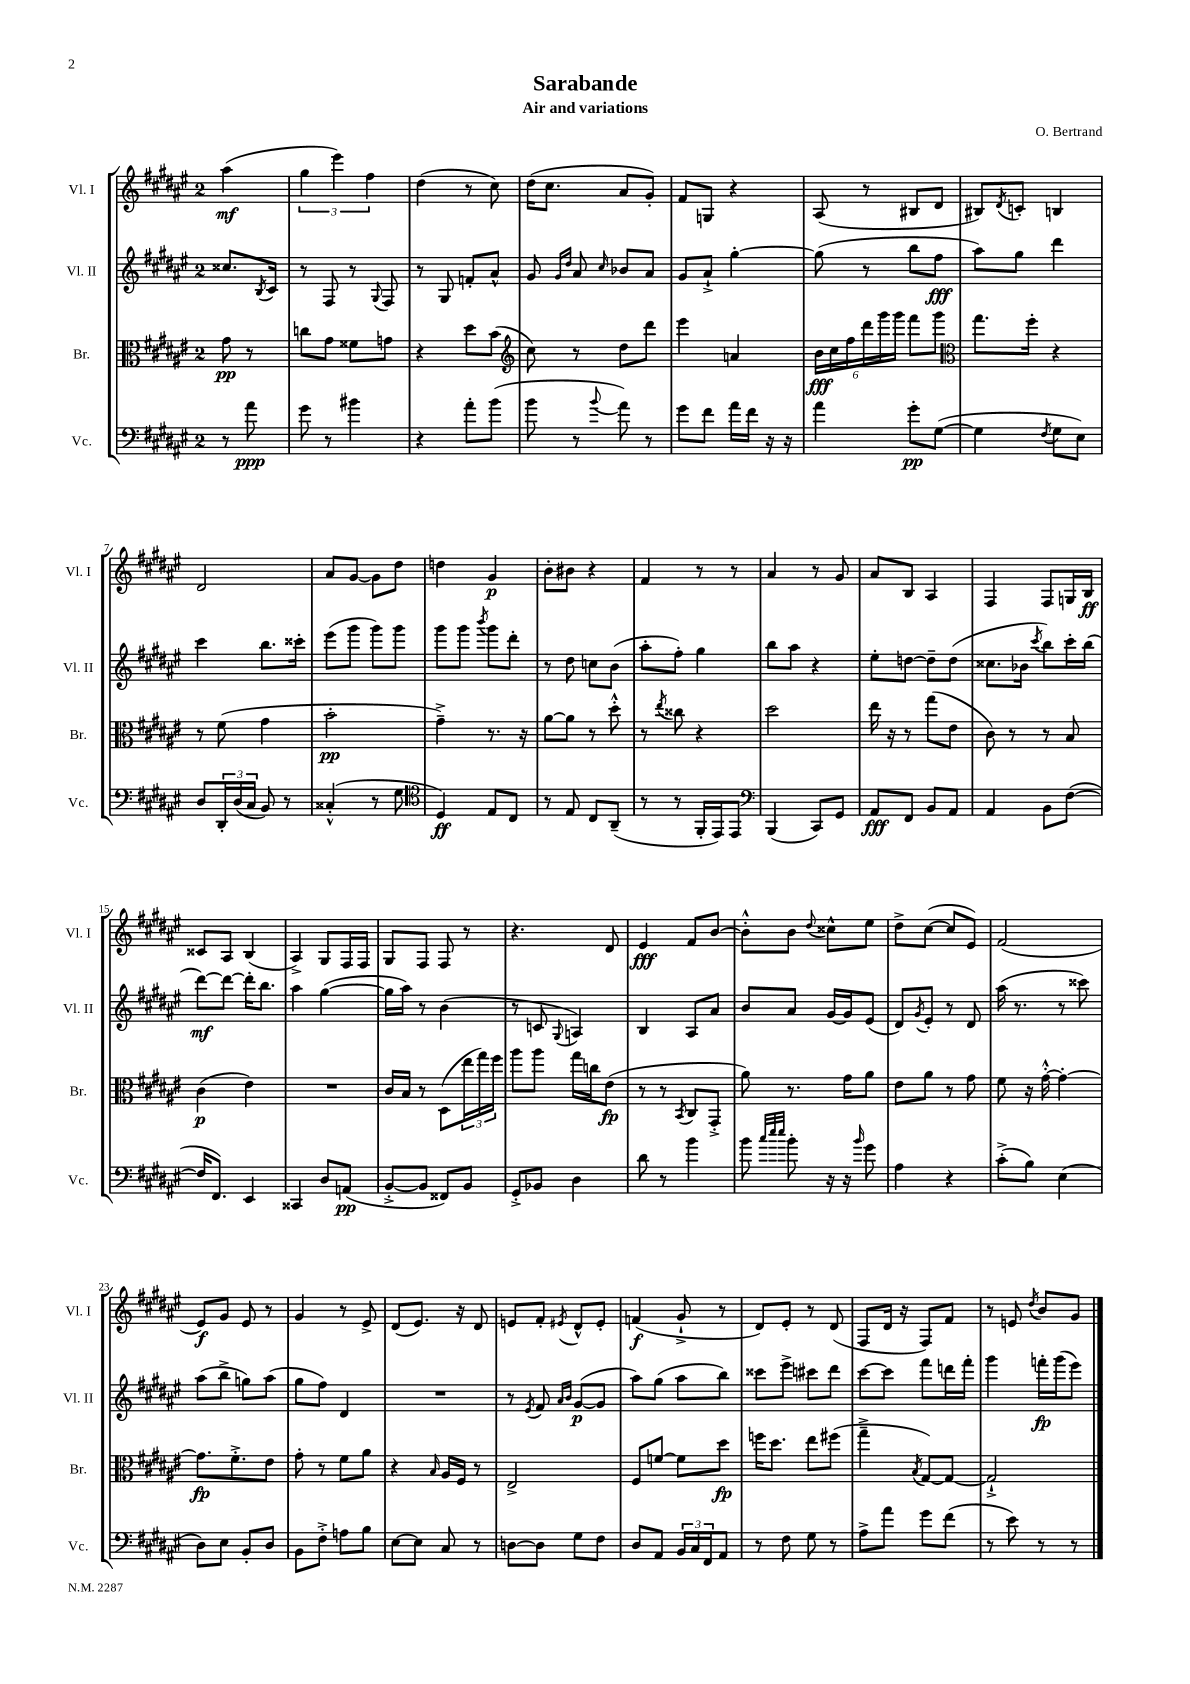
\header { title = "Sarabande" composer = "O. Bertrand" subtitle = "Air and variations" }
<<
\new StaffGroup <<
\new Staff = "s0" \with { instrumentName = "Vl. I" shortInstrumentName = "Vl. I" } {
    \clef treble \key fis \major \once \override Staff.TimeSignature.style = #'single-digit \time 2/4 \partial 4
    ais''4\mf( |
    \tuplet 3/2 { gis''4 eis'''4) fis''4 } |
    dis''4( r8 cis''8) |
    dis''16( cis''8. ais'8 gis'8-.) |
    fis'8 g8 r4 |
    ais8( r8 bis8 dis'8 |
    bis8) \acciaccatura { dis'8 } c'8-. b4 |
    dis'2 |
    ais'8 gis'8~ gis'8 dis''8 |
    d''4 gis'4\p |
    b'8-. bis'8 r4 |
    fis'4 r8 r8 |
    ais'4 r8 gis'8 |
    ais'8 b8 ais4 |
    fis4 fis8 g16 b16\ff |
    cisis'8 ais8 b4( |
    ais4->) gis8 fis16 fis16 |
    gis8 fis8 fis8 r8 |
    r4. dis'8 |
    eis'4\fff fis'8 b'8~ |
    b'8-.-^ b'8 \appoggiatura { dis''8 } cisis''8-^ eis''8 |
    dis''8-> cis''8~( cis''8 eis'8) |
    fis'2( |
    eis'8\f) gis'8 eis'8 r8 |
    gis'4 r8 eis'8-> |
    dis'8( eis'8.) r16 dis'8 |
    e'8 fis'8-. \acciaccatura { eis'8 } dis'8-^ eis'8-. |
    f'4\f( gis'8-!-> r8 |
    dis'8) eis'8-. r8 dis'8( |
    fis8 dis'16 r16 fis8) fis'8 |
    r8 e'8 \acciaccatura { dis''8 } b'8 gis'8 \bar "|." |
}
\new Staff = "s1" \with { instrumentName = "Vl. II" shortInstrumentName = "Vl. II" } {
    \clef treble \key fis \major \once \override Staff.TimeSignature.style = #'single-digit \time 2/4 \partial 4
    cisis''8. \acciaccatura { b8 } cis'16 |
    r8 fis8 r8 \appoggiatura { gis8 } fis8 |
    r8 gis8 f'8-. ais'8-^ |
    gis'8 \grace { gis'16 dis''16 } ais'8 \grace { cis''16 } bes'8 ais'8 |
    gis'8 ais'8-!-> gis''4~-. |
    gis''8( r8 b''8 fis''8\fff |
    ais''8) gis''8 dis'''4 |
    cis'''4 b''8. cisis'''16-. |
    eis'''8( gis'''8 gis'''8) gis'''8 |
    gis'''8 gis'''8 \acciaccatura { b'''8 } gis'''8 dis'''8-. |
    r8 dis''8 c''8 b'8( |
    ais''8-. fis''8-.) gis''4 |
    b''8 ais''8 r4 |
    eis''8-. d''8~ d''8-- d''8( |
    cisis''8. bes'16 \acciaccatura { cis'''8 } b''8) cis'''16-. b''16( |
    dis'''8~\mf) dis'''8~ dis'''16-. b''8. |
    ais''4 gis''4~( |
    gis''16 ais''16) r8 b'4( |
    r8 c'8 \appoggiatura { gis8 } a4) |
    b4 ais8 ais'8 |
    b'8 ais'8 gis'16~ gis'16 eis'8( |
    dis'8) \acciaccatura { gis'8 } eis'8-. r8 dis'8 |
    ais''16( r8. r8 cisis'''8) |
    ais''8( b''8-> g''8) ais''8( |
    gis''8 fis''8) dis'4 |
    R2 |
    r8 \acciaccatura { eis'8 } fis'8 \grace { ais'16 b'16 } gis'8~\p( gis'8 |
    ais''8) gis''8( ais''8 b''8) |
    cisis'''8 eis'''8-> cis'''8 dis'''8 |
    cis'''8~ cis'''8 fis'''8 d'''16 fis'''16-. |
    gis'''4 f'''16-.\fp gis'''16( eis'''8) \bar "|." |
}
\new Staff = "s2" \with { instrumentName = "Br." shortInstrumentName = "Br." } {
    \clef alto \key fis \major \once \override Staff.TimeSignature.style = #'single-digit \time 2/4 \partial 4
    gis'8\pp r8 |
    c''8 gis'8 fisis'8 g'8 |
    r4 dis''8 b'8( |
    \clef treble cis''8) r8 dis''8 dis'''8 |
    eis'''4 a'4 |
    \tuplet 6/4 { b'16\fff cis''16 fis''16 dis'''16 gis'''16 gis'''16 } fis'''8 gis'''8 |
    \clef alto gis''8. fis''16-. r4 |
    r8 fis'8( gis'4 |
    b'2-.\pp |
    gis'4--->) r8. r16 |
    ais'8~ ais'8 r8 dis''8-.-^ |
    r8 \acciaccatura { eis''8 } cisis''8 r4 |
    dis''2 |
    eis''16 r16 r8 gis''8( eis'8 |
    cis'8) r8 r8 b8 |
    cis'4\p( eis'4) |
    R2 |
    cis'16 b16 r8 dis8( \tuplet 3/2 { eis''16 gis''16) fis''16 } |
    ais''8 ais''8 gis''16 c''16 eis'8\fp( |
    r8 r8 \acciaccatura { b,8 } cis8 gis,8-.-> |
    ais'8) r8. gis'16 ais'8 |
    eis'8 ais'8 r8 gis'8 |
    fis'8 r16 gis'16~-.-^ gis'4~-. |
    gis'8.\fp fis'8.-.-> eis'8 |
    gis'8-. r8 fis'8 ais'8 |
    r4 \grace { b16 } ais16 fis16 r8 |
    eis2-> |
    fis8 f'8~ f'8 dis''8\fp |
    f''16 dis''8. eis''8 fis''8( |
    gis''4---> \acciaccatura { b8 } gis8~) gis8~ |
    gis2-!-> \bar "|." |
}
\new Staff = "s3" \with { instrumentName = "Vc." shortInstrumentName = "Vc." } {
    \clef bass \key fis \major \once \override Staff.TimeSignature.style = #'single-digit \time 2/4 \partial 4
    r8 ais'8\ppp |
    gis'8 r8 bis'4 |
    r4 ais'8-. b'8( |
    b'8 r8 \appoggiatura { b'8 } ais'8) r8 |
    gis'8 fis'8 ais'16 fis'16 r16 r16 |
    ais'4 gis'8-.\pp gis8~( |
    gis4 \acciaccatura { fis8 } gis8 eis8) |
    dis8 \tuplet 3/2 { dis,16-. dis16( cis16 } b,8) r8 |
    cisis4-.-^( r8 gis8 |
    \clef tenor dis4\ff) eis8 cis8 |
    r8 eis8 cis8 ais,8--( |
    r8 r8 fis,16-. eis,16) eis,8 |
    \clef bass b,,4( cis,8) gis,8 |
    ais,8\fff fis,8 b,8 ais,8 |
    ais,4 b,8 fis8~( |
    fis16 fis,8.) eis,4 |
    cisis,4 dis8 a,8\pp( |
    b,8~-.-> b,8 fisis,8) b,8 |
    gis,8-.-> bes,8 dis4 |
    dis'8 r8 b'4 |
    b'8 \grace { cis''32 eis''32 eis''32 } b'8-. r16 r16 \grace { b'16 } gis'8 |
    ais4 r4 |
    cis'8-.->( b8) eis4( |
    dis8) eis8 b,8-. dis8 |
    b,8 fis8-.-> a8 b8 |
    eis8~ eis8 cis8 r8 |
    d8~ d8 gis8 fis8 |
    dis8 ais,8 \tuplet 3/2 { b,16 cis16 fis,16 } ais,8 |
    r8 fis8 gis8 r8 |
    ais8-> ais'8 gis'8 fis'8( |
    r8 eis'8) r8 r8 \bar "|." |
}
>>
>>
